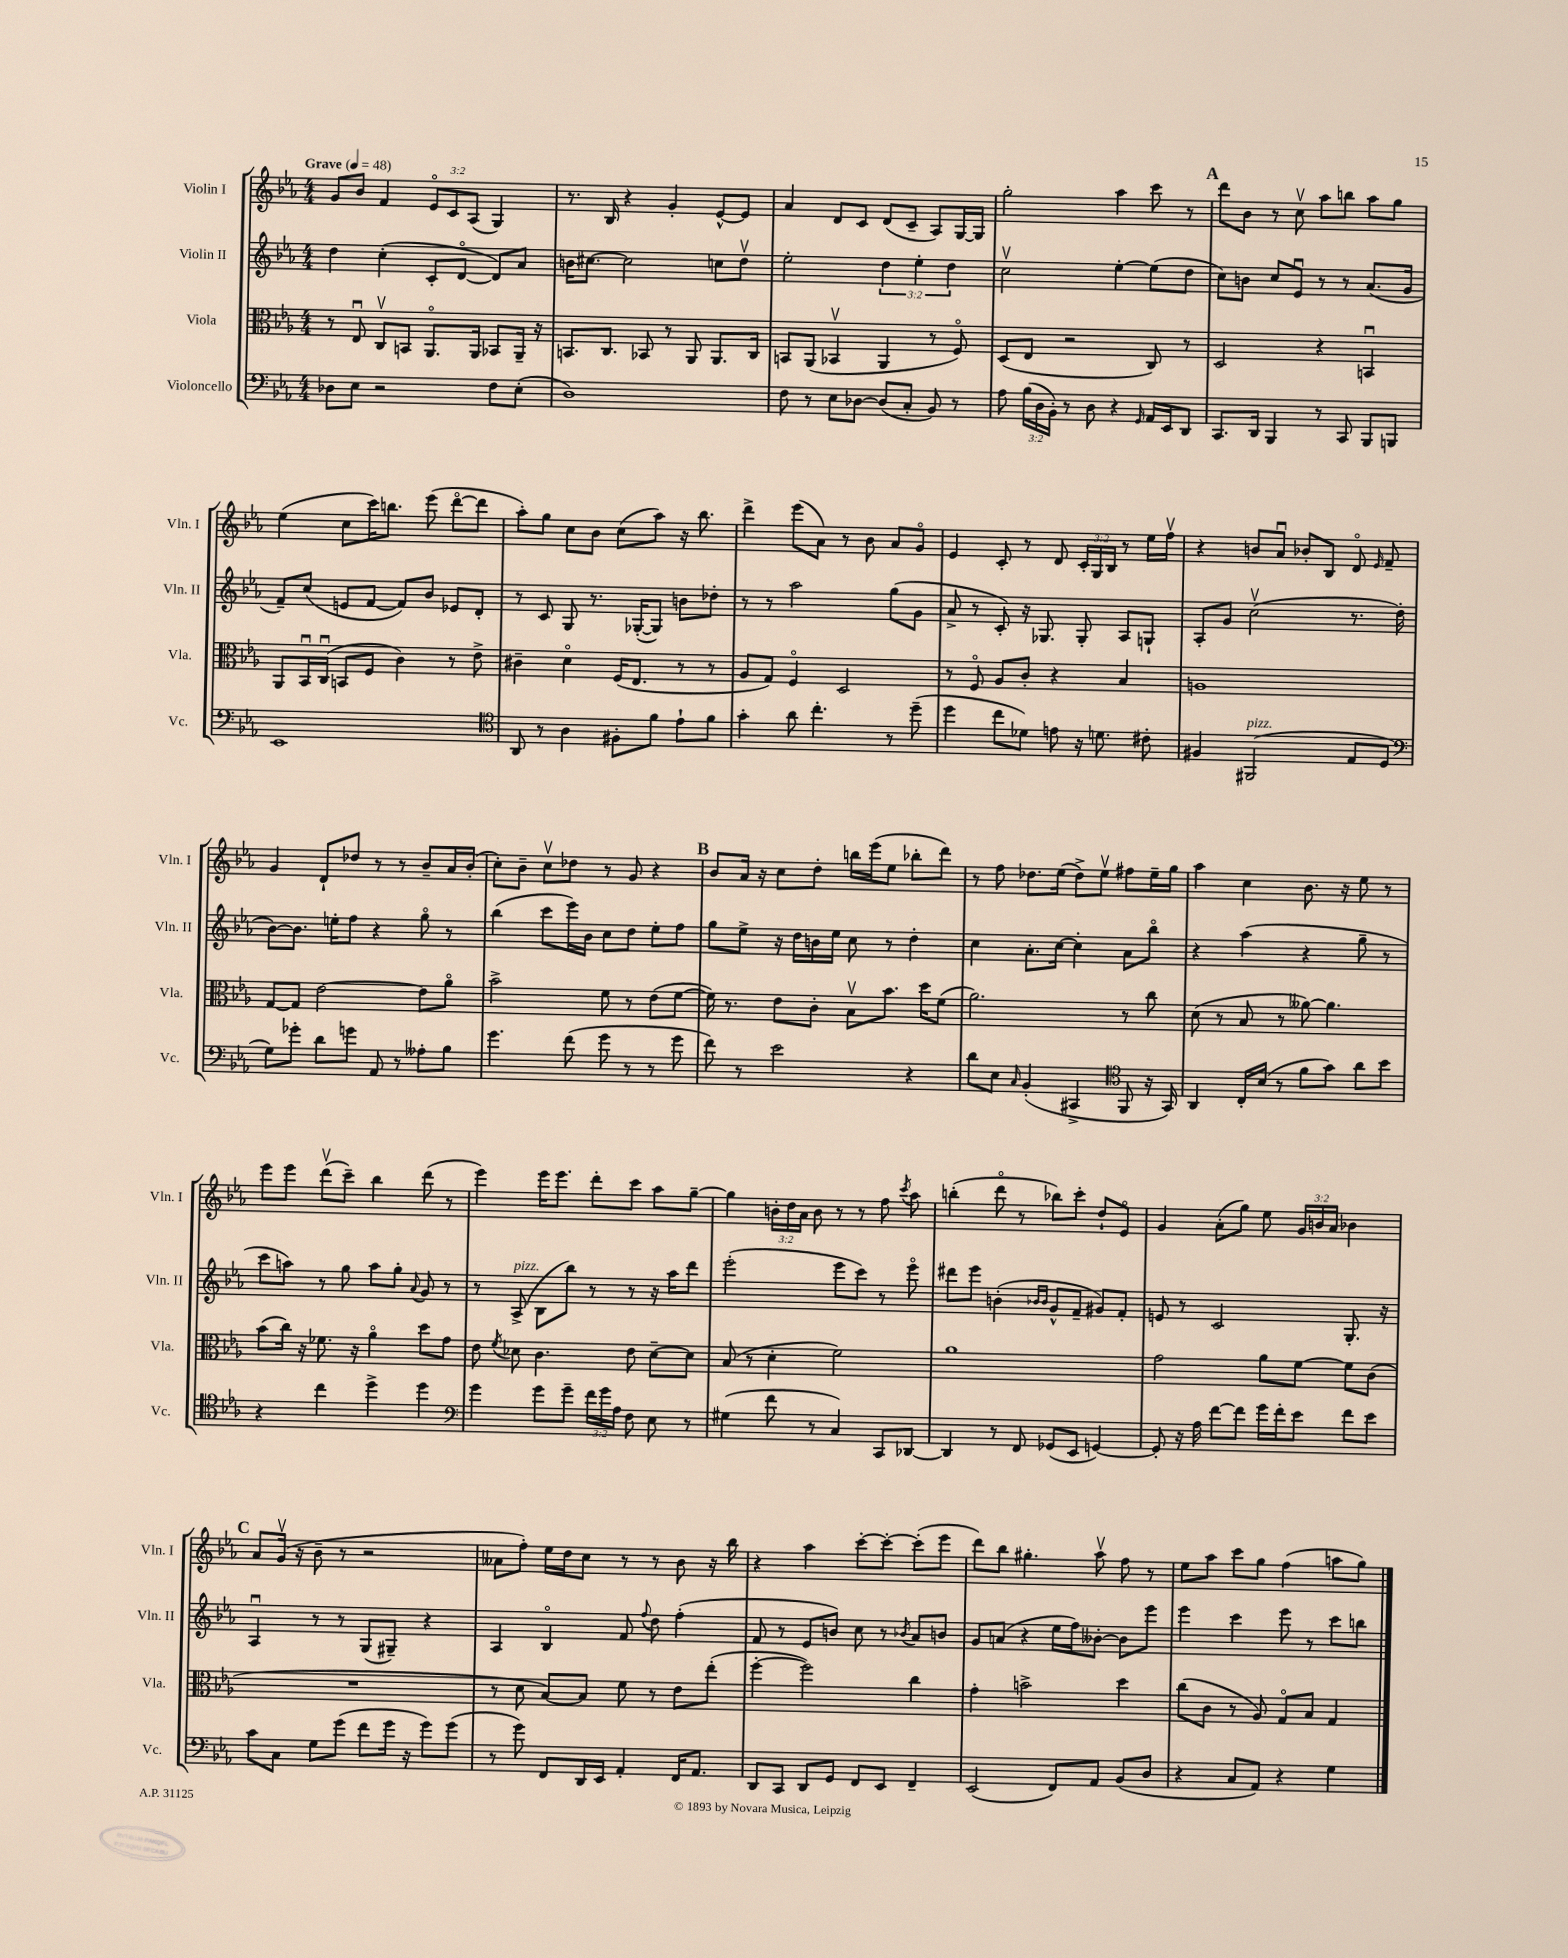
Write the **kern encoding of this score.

**kern	**kern	**kern	**kern
*staff4	*staff3	*staff2	*staff1
*clefF4	*clefC3	*clefG2	*clefG2
*k[b-e-a-]	*k[b-e-a-]	*k[b-e-a-]	*k[b-e-a-]
*M4/4	*M4/4	*M4/4	*M4/4
*MM48	*MM48	*MM48	*MM48
8D-\L	8r	4dd\	8g/L
8E-\J	8E-u/	.	8b-/J
2r	8Cv/L	(4cc'\	4f/
.	8BB/J	.	.
.	8.AA-o/L	8c'/L	12e-o/L
.	.	.	12c/
.	.	[8do/J	.
.	.	.	(12A-/J
.	16AA-/Jk	.	.
8F\L	8BB-/L	8d/]L)	4G/)
(8E-'\J	16AA-~/Jk	8a-/J	.
.	16r	.	.
=	=	=	=
1D)	8.BB/L	16b\LK	8.r
.	.	[8.cc#\J	.
.	8.C/J	.	16B-/
.	.	2cc#\]	4r
.	8BB-/	.	.
.	8r	.	4g'/
.	8AA-/	.	.
.	8.AA-/L	8cc\L	[8e-^^/L
.	.	8ddv\J	8e-/]J
.	16C/Jk	.	.
=	=	=	=
8F\	8BB/L	2ee-'\	4a-/
8r	(8AA-/J	.	.
8E-\L	4BB-v/	.	8d/L
[8D-\J	.	.	8c/J
(8D-/]L	4AA-/	6dd\	(8d/L
8C'/J	.	.	8c~/J
.	.	6ee-'\	.
8BB-/)	8r	.	8A-/L)
.	.	6dd\	.
8r	8Fo/)	.	[16G/L
.	.	.	16G/]JJ
=	=	=	=
8A-\	(8D/L	2ccv\	2gg'\
(24B-\LL	8E-/J	.	.
24D\	.	.	.
24BB-'\JJ)	.	.	.
8r	2r	.	.
8D\	.	.	.
4r	.	[4ee-'\	4aa-\
16qqGG/	.	.	.
16AA-/LL	8C/)	(8ee-\]L	8ccc\
16EE-/J	.	.	.
8DD/J	8r	8dd\J	8r
=	=	=	=
8.CC/L	2D/	8cc\L)	8ddd\L
.	.	8b\J	8b-\J
16DD/Jk	.	.	.
4BBB-/	.	8cc/L	8r
.	.	8e-u/J	8ccv\
8r	4r	8r	8aa-\L
8CC/	.	8r	8bb\J
8BBB-/L	4BBu/	(8.a-/L	8aa-\L
8BBB/J	.	.	8gg\J
.	.	16g/Jk	.
=	=	=	=
1EE-	8AA-/L	8f~/L)	(4ee-\
.	16BB-u/L	(8cc/J	.
.	(16Cu/JJ	.	.
.	8BB/L	8e/L	8cc\L
.	8F/J	[8f/J	16ccc\K)
.	.	.	8.bb\J
.	4c\)	8f/]L)	.
.	.	8b-/J	(8eee-\
.	8r	8e-/L	[8dddo\L
.	8e-^\	8d'/J	8ddd\]J
=	=	=	=
*clefC4	*	*	*
8AA-/	4c#~\	8r	8aa-'\L)
8r	.	8c/	8gg\J
4A-\	4do\	8G/	8cc\L
.	.	8.r	8b-\J
8F#'\L	(16F/LK	.	(8cc\L
.	8.E-/J	([16G-'/LK	.
8f\J	.	8G-/]J)	8aa-\J)
8e-`\L	8r	8b\L	16r
.	.	.	8.bb-\
8f\J	8r	8dd-'\J	.
=	=	=	=
4g'\	8A-/L	8r	4ddd^\
.	8G/J)	8r	.
8a-\	4Fo/	2aa-\	(8eee-\L
4.cc'\	.	.	8a-\J)
.	2D/	.	8r
.	.	.	8b-\
8r	.	(8gg\L	8a-/L
(8dd~\	.	8g\J	8go/J
=	=	=	=
4dd\	8r	8a-^/	4e-/
.	8Fo/	8r	.
8cc\L	8A-/L	8c'/)	8c'/
8d-\J)	8c'/J	16r	8r
.	.	8.G-/	.
8e\	4r	.	8d/
16r	.	8G-'/	24c'/LL
.	.	.	24G/
8.d\	.	.	.
.	.	.	24B-/JJ
.	4B-/	8A-/L	8r
8c#'\	.	8G`/J	16ee-\LL
.	.	.	16ffv\JJ
=	=	=	=
4F#/	1A	8A-'/L	4r
.	.	8g/J	.
(2FF#/	.	(2ccv\	8b/L
.	.	.	8a-u/J
.	.	.	8b-'/L
.	.	.	8B-/J
8E-/L	.	8.r	8do/
.	.	.	16qqe-/
8D/J	.	.	8f~/
.	.	16dd'\	.
=	=	=	=
*clefF4	*	*	*
8G\L)	[8G/L	[8b-\L)	4g/
8g-'\J	8G/]J	8.b-\]J	.
8d\L	[2e-\	.	8d`/L
.	.	16ee'\LK	.
8g\J	.	8ff\J	8dd-/J
8AA-/	.	4r	8r
8r	.	.	8r
8A--'\L	8e-\]L	8ggo\	8b-~/L
8B-\J	8a-o\J	8r	16a-/L
.	.	.	(16b-'/JJ
=	=	=	=
4.g\	2b-^\	(4bb-\	8cc'\L)
.	.	.	8b-~\J
.	.	8ccc\L	8ccv\L
(8f\	.	16eee-\L)	8dd-\J
.	.	16b-\JJ	.
8g\	8f\	8cc\L	8r
8r	8r	8dd\J	8g/
8r	(8e-\L	8ee-'\L	4r
8g\	[8f\J	8ff\J	.
=	=	=	=
8f\)	16f\])	8gg\L	8b-/L
.	8.r	.	.
8r	.	8ee-^\J	16a-/Jk
.	.	.	16r
2e-\	8e-\L	16r	8cc\L
.	.	16dd\LL	.
.	8c'\J	16b\	8dd'\J
.	.	16ee-\JJ	.
.	8B-v\L	8cc\	16bb\LL
.	.	.	(16eee-\J
.	8.b-\J	8r	8ee-\J
4r	.	4dd'\	8bb-'\L
.	16dd\LK	.	.
.	(8f\J	.	8ddd\J)
=	=	=	=
8d\L	2.a-\)	4cc\	8r
8E-\J	.	.	8ff\
16qqC/	.	.	.
(4BB-'/	.	8.a-'\L	8.dd-\L
.	.	[16cc\Jk	(16ee-\Jk
4CC#^/	.	4cc'\]	8dd-^\L)
.	.	.	8ee-v\J
*clefC4	*	*	*
8FF/	8r	8a-\L	8ff#\L
16r	8cc\	8bb-o\J	16ee-~\L
16GG/)	.	.	16gg\JJ
=	=	=	=
4AA-/	(8d\	4r	4aa-\
.	8r	.	.
16C'/LL	8B-/	(4aa-\	4cc\
(16B-/JJ	.	.	.
8r	8r	.	.
8f\L	[8a--\)	4r	8.b-\
8g\J)	4.a--\]	.	.
.	.	.	16r
8a-\L	.	8gg~\	8ee-\
8b-\J	.	8r	8r
=	=	=	=
4r	(8b-\L	8ccc\L	8eee-\L
.	16cc\Jk)	8aa\J)	8eee-\J
.	16r	.	.
4cc\	8.f-\	8r	(8dddv\L
.	.	8gg\	8ccc~\J)
.	16r	.	.
4dd^\	4a-o\	8aa\L	4bb-\
.	.	8gg'\J	.
.	.	8qqa-/	.
4dd\	8dd\L	8g/	(8ddd\
.	8g\J	8r	8r
=	=	=	=
*clefF4	*	*	*
4g\	8e-\	8r	4eee-\)
.	8qf/	.	.
.	8d-\	(8A-^/	.
8g\L	4.c\	8B-\L	16eee-\LK
.	.	.	8.eee-\J
8g~\J	.	8bb-\J)	.
24f\LL	.	8r	8ddd'\L
24g\	.	.	.
24A-\JJ	.	.	.
8F\	8e-\	8r	8ccc\J
8E-\	[8d-~\L	16r	8aa-\L
.	.	16aa-\LK	.
8r	8d-\]J	8ddd\J	[8gg~\J
=	=	=	=
(4G#\	(8B-/	(2eee-'\	4gg\]
.	8r	.	.
8f\	4d'\	.	24b'\LL
.	.	.	24dd\
.	.	.	24a-\JJ
8r	.	.	8b\
4C/)	2f\)	8eee-\L	8r
.	.	8ccc\J)	8r
8CC/L	.	8r	8ff\
.	.	.	8qccc/
[8DD-/J	.	8eee-o\	8aa-\
=	=	=	=
4DD-/]	1a-	8ddd#\L	(4bb'\
.	.	8eee-\J	.
8r	.	(4b'\	8dddo\
8FF/	.	.	8r
.	.	16qqb-/LL	.
.	.	16qqb-/JJ	.
(8GG-/L	.	8g^^/L	8bb-\L)
8EE-/J	.	8f~/J	8ccc'\J
[4GG/)	.	8g#/L)	8dd`/L
.	.	8f'/J	8e-o/J
=	=	=	=
8GG'/]	2g\	8e/	4g/
16r	.	8r	.
16A-\	.	.	.
[8f\L	.	2c/	(8a-'\L
8f\]J	.	.	8gg\J)
16g\LL	8a-\L	.	8ee-\
16f'\J	.	.	.
8e-\J	[8f\J	.	24g/LL
.	.	.	24b/
.	.	.	24a-/JJ
8f\L	8f\]L	8.G'/	4b-\
8e-\J	(8c\J	.	.
.	.	16r	.
=	=	=	=
8c\L	1r	4A-u/	8a-/L
8C\J	.	.	(16gv/Jk
.	.	.	16r
8G\L	.	8r	8b-~\
(8g\J	.	8r	8r
8f\L	.	(8G/L	2r
16g\Jk	.	8G#~/J)	.
16r	.	.	.
8g\L)	.	4r	.
(8g\J	.	.	.
=	=	=	=
8r	8r	4A-/	8a--\L
8g\)	8d\	.	8ff'\J)
8FF/L	[8B-/L)	4B-o/	16ee-\LL
.	.	.	16dd\J
16DD/L	8B-/]J	.	8cc\J
16EE-/JJ	.	.	.
4AA-'/	8f\	8f/	8r
.	.	8qqff/	.
.	8r	8dd\	8r
16FF/LK	8e-\L	(4ff'\	8b-\
8.AA-/J	.	.	.
.	(8ee-'\J	.	16r
.	.	.	16bb-\
=	=	=	=
8DD/L	[4ff'\	8f/	4r
8CC/J	.	8r	.
8DD/L	2ff\])	8e-/L	4aa-\
8GG/J	.	8b/J)	.
8FF/L	.	8cc\	[8ccc'\L
8EE-/J	.	8r	8ccc'\_J
.	.	8qb-/	.
4FF~/	4cc\	8a-/L	(8ccc'\]L
.	.	8b/J	8eee-\J
=	=	=	=
(2EE-/	4g'\	8g/L	8ddd\L)
.	.	(8a/J	8bb-\J
.	2b^\	4r	4.gg#'\
8FF/L)	.	16ee-\LL	.
.	.	16ff\J)	.
8AA-/J	.	[8b--'\J	8aa-v\
(8BB-/L	4dd\	8b--\]L	8ff\
8D/J	.	8eee-\J	8r
=	=	=	=
4r	(8cc\L	4eee-\	8ee-\L
.	8c\J	.	8aa-\J
8C/L	8r	4ccc\	8ccc\L
8AA-/J)	8A-/)	.	8gg\J
4r	8Go/L	8eee-\	(4ff\
.	8B-/J	8r	.
4G\	4G/	8ccc\L	8aa\L
.	.	8bb\J	8gg\J)
==	==	==	==
*-	*-	*-	*-
